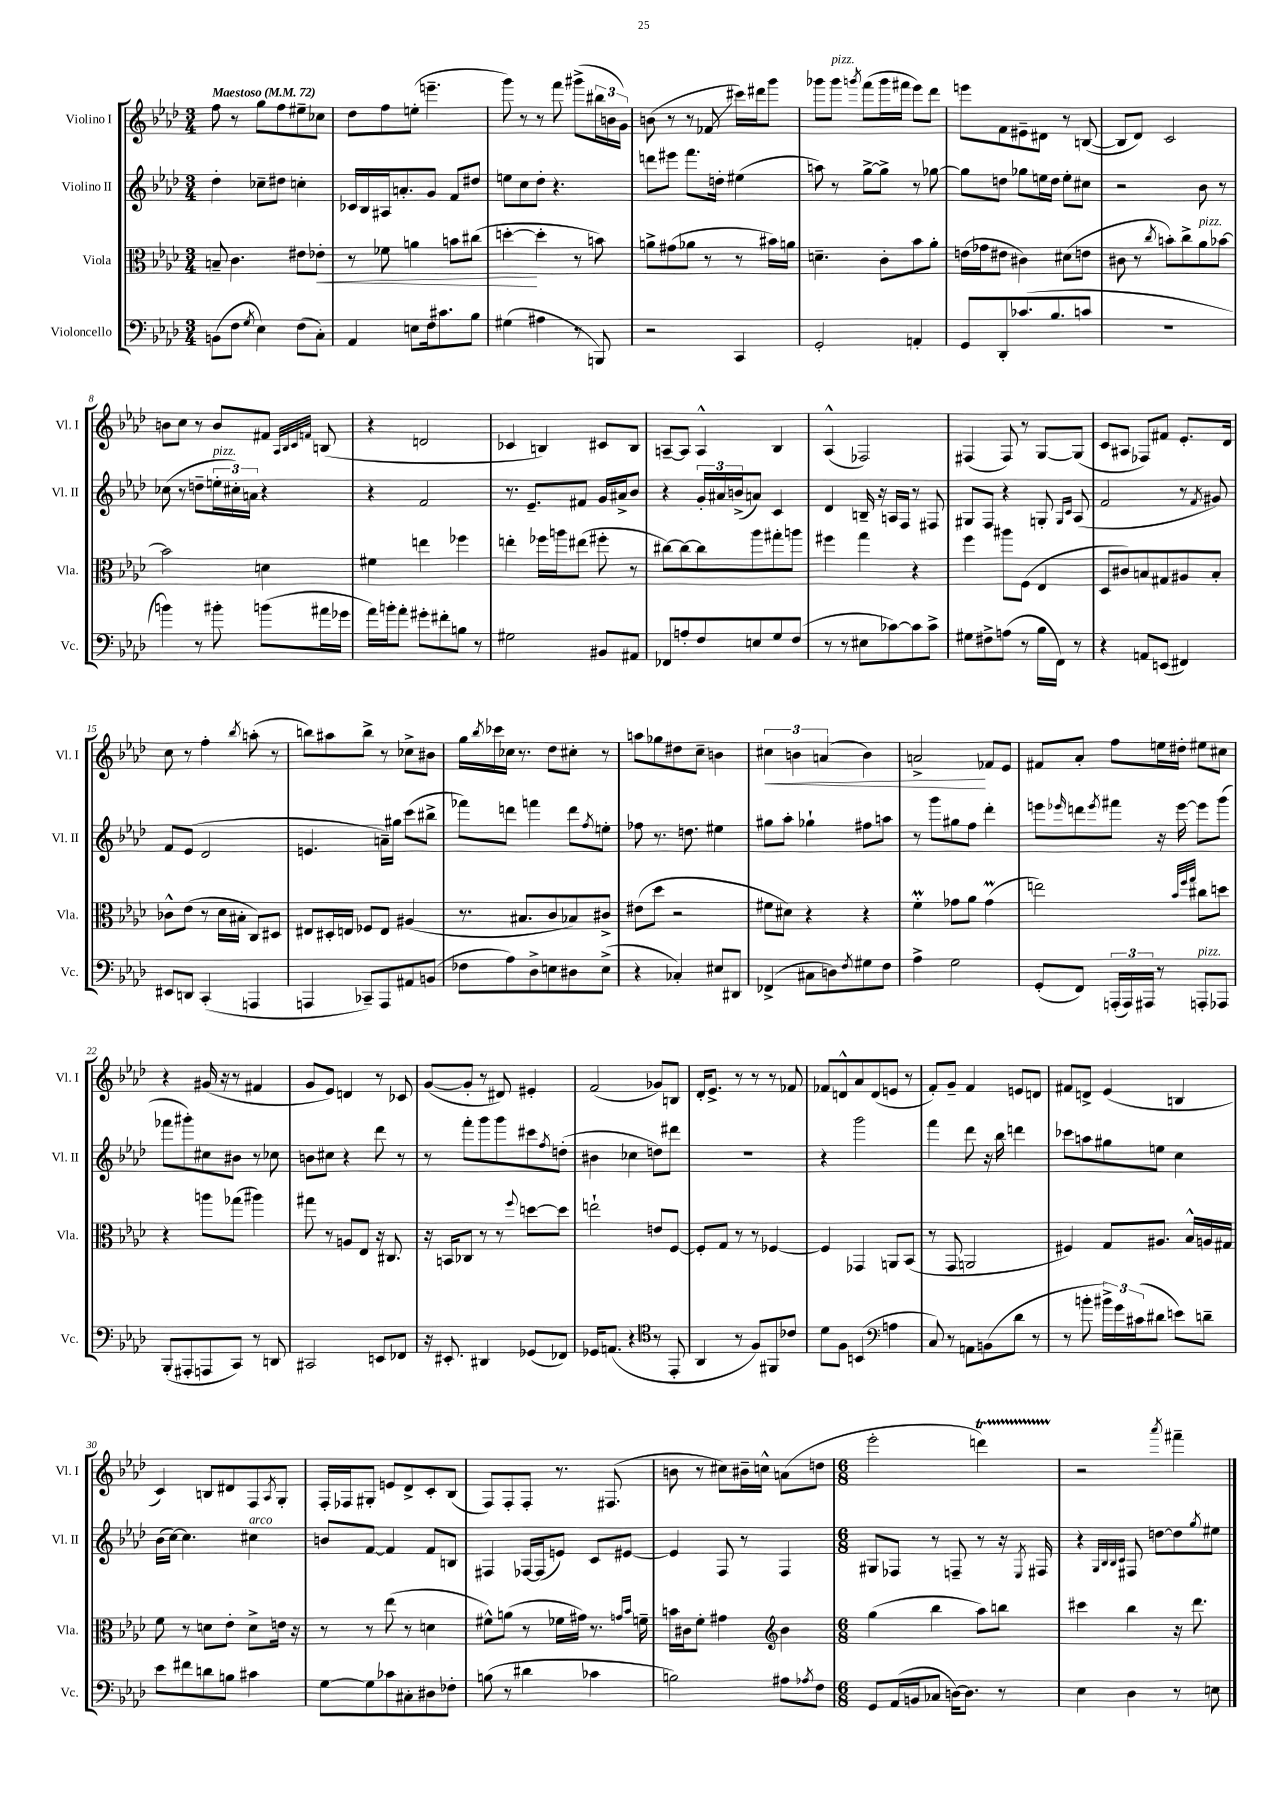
<<
\new StaffGroup <<
\new Staff = "s0" \with { instrumentName = "Violino I" shortInstrumentName = "Vl. I" } {
    \clef treble \key aes \major \numericTimeSignature \time 3/4 \tempo "Maestoso" 4 = 72
    f''8 r8 g''8 f''8 eis''8-- ces''8 |
    des''8 f''8 e''8-.( e'''4.-- |
    g'''8) r8 r8 f'''8 gis'''8->( \tuplet 3/2 { bis''16 b'16 g'16) } |
    b'8( r8 r8 fes'8\glissando cis'''16) dis'''16 g'''8 |
    ges'''8 ges'''8^\markup { \italic "pizz." } \acciaccatura { g'''8 } f'''8( g'''16 fis'''16 ees'''8) des'''8 |
    e'''8 f'8 eis'8-- dis'8 r8 b8~( |
    b8 des'8) c'2 |
    b'8 c''8 r8 b'8 fis'8 \grace { aes32 bes32 c'32 f'32 } b8( |
    r4 d'2 |
    ces'4 b4) cis'8 b8 |
    a8~-- a8 a4-^ bes4 |
    aes4-^( fes2) |
    fis4( fis8) r8 g8~ g8( |
    c'8 ais8 fes8) fis'8 ees'8.-. des'16 |
    c''8 r8 f''4-. \acciaccatura { bes''8 } a''8-.( r8 |
    b''8) ais''8 b''8-> r8 ces''8-> bis'8 |
    g''16 \acciaccatura { bes''8 } ces'''16 ces''16 r8. des''8 cis''8-. r8 |
    a''8 ges''8 dis''8 c''8-- b'4 |
    \tuplet 3/2 { cis''4\< b'4 a'4( } b'4) |
    a'2->\! fes'8 ees'8 |
    fis'8 aes'8-. f''8 e''16 dis''16-. eis''8 cis''8 |
    r4 gis'16( r16 r8 fis'4 |
    g'8 ees'8) d'4 r8 ces'8 |
    g'8~( g'8-. r8 dis'8) eis'4-. |
    f'2( ges'8) b8 |
    des'16-. ees'8.-> r8 r8 r8 fes'8 |
    fes'8 d'8-^ aes'8 d'8( e'8 r8 |
    f'8-.) g'8-- f'4 e'8 d'8 |
    fis'8 d'8-> ees'4( b4 |
    c'4) b8 dis'8 f8 \acciaccatura { aes8 } g8-. |
    f16-. fes16 gis8-. e'8 des'8-> c'8-. bes8( |
    f8) f8-. f8-. r8. fis8.( |
    b'8 r8 cis''8) bis'16-- c''16-^ a'8( d''8 |
    \numericTimeSignature \time 6/8 ees'''2-. d'''4\startTrillSpan) |
    r2\stopTrillSpan \acciaccatura { aes'''8 } fis'''4-- \bar "|." |
}
\new Staff = "s1" \with { instrumentName = "Violino II" shortInstrumentName = "Vl. II" } {
    \clef treble \key aes \major \numericTimeSignature \time 3/4
    des''4-. ces''8-- dis''8 c''4-. |
    ces'16 bes16 ais16 a'8.-. g'8 f'8 dis''8 |
    e''8 c''8 des''8-. r4. |
    d'''8 eis'''8 f'''8. d''16-. eis''4( |
    a''8) r8 g''8~-> g''8-> r8 ges''8~ |
    ges''8 d''8 ges''8 e''16 d''16 e''8-. cis''8 |
    r2 bes'8 r8 |
    ces''8( r8 d''8-- \tuplet 3/2 { e''16-.^\markup { \italic "pizz." } cis''16-.) a'16 } r4 |
    r4 f'2 |
    r8. ees'8.-- fis'8 g'16 ais'16-> bes'8 |
    r4 \tuplet 3/2 { g'16-. ais'16 b'16->( } a'8) c'4 |
    des'4 b16-- r16 a16 f16 r8 fis8 |
    gis8 f8 r4 g8-. \grace { g16 c'16 } aes8( |
    f'2 r8 \acciaccatura { f'8 } gis'8) |
    f'8 ees'8( des'2 |
    e'4. a'16--) gis''16 c'''8( bis''8-> |
    fes'''8) d'''8 f'''4 d'''8 \acciaccatura { f''8 } e''8-. |
    fes''8 r8. d''8. eis''4 |
    gis''8 aes''8-. ges''4-! fis''8 a''8 |
    r8 g'''8 gis''8 f''8 des'''4-. |
    e'''8 \grace { ees'''16 } d'''8 \acciaccatura { ees'''8 } fis'''8 r16 ees'''16~ ees'''8 g'''8( |
    fes'''8 gis'''8-.) cis''8 bis'8 r8 ces''8 |
    b'8 cis''8 r4 des'''8 r8 |
    r8 f'''8-. g'''8 g'''8 cis'''8 \acciaccatura { f''8 } d''8-.( |
    bis'4 ces''4 d''8) dis'''8 |
    R2. |
    r4 g'''2 |
    f'''4 des'''8 r16 bes''16 d'''4 |
    ces'''8 a''8 gis''8 e''8 c''4 |
    bes'16( c''16~) c''4. cis''4^\markup { \italic "arco" } |
    b'8 f'8~ f'4 f'8 b8 |
    fis4 fes16~ fes16( e'8) c'8 eis'8~ |
    eis'4 f8 r8 f4 |
    \numericTimeSignature \time 6/8 gis8 fes8 r8 f8-- r8 r16 \acciaccatura { ees8 } fis16 |
    r4 \grace { g32 bes32 bes32 c'32 } fis8 d''8~ d''8 \acciaccatura { g''8 } eis''8 \bar "|." |
}
\new Staff = "s2" \with { instrumentName = "Viola" shortInstrumentName = "Vla." } {
    \clef alto \key aes \major \numericTimeSignature \time 3/4
    b8-- c'4. eis'8 ees'8-.\< |
    r8 fes'8 a'4 b'8 cis''8( |
    d''4~-.\! d''4-. r8 b'8) |
    a'8-> gis'8( aes'8 r8 r8 bis'16) a'16 |
    d'4.-- c'8-. bes'8 aes'8-. |
    e'16( ges'16 eis'8 cis'4) dis'8( e'8 |
    cis'8 r8 \acciaccatura { c''8 } b'8-.) c''8-> aes'8^\markup { \italic "pizz." } bes'8~ |
    bes'2 d'4 |
    fis'4 e''4 fes''4 |
    e''4-. fes''16 a''16 eis''8( fis''8-. r8 |
    cis''8~) cis''8~ cis''8 aes''8 gis''8-. a''8 |
    fis''4 g''4 r4 |
    f''4 ais''8 f8( ees4 |
    des8 cis'8) b8 gis8 ais8 b8-. |
    ces'8-^ ees'8( r8 des'16 bis16-. c8) dis8 |
    eis8 dis16-. e16 fes8 e8 ais4( |
    r8. bis8. c'8 bes8) cis'8-> |
    eis'8( des''8 r2 |
    fis'8 dis'8) r4 r4 |
    f'4-.\prall ges'8 aes'8 ges'4\prall( |
    e''2) \grace { bes'32 f''32 g''32 } cis''8 d''8 |
    r4 a''8 ges''8( ais''4) |
    gis''8 r8 a8 ees8 r16 cis8. |
    r16 b,16 ces8 r8 r8 \appoggiatura { f''8 } d''8~ d''8 |
    e''2-! e'8 f8~ |
    f8-. g8 r8 r8 fes4~ |
    fes4 ges,4 a,8 bes,8( |
    r8 g,8 a,2 |
    fis4) g8 ais8. bes16-^ a16 gis16 |
    f'8 r8 d'8 ees'8-. d'8-> e'16 r16 |
    r8 r8 ees''8( r8 d'4 |
    fis'8-^) a'8( r8 fes'16 gis'16) r8. \grace { g'16 bes'16 } f'16-- |
    b'16 cis'16 f'8-. gis'4 b'4 |
    \numericTimeSignature \time 6/8 \clef treble g''4( bes''4 aes''8) b''8 |
    cis'''4 bes''4 r16 des'''8. \bar "|." |
}
\new Staff = "s3" \with { instrumentName = "Violoncello" shortInstrumentName = "Vc." } {
    \clef bass \key aes \major \numericTimeSignature \time 3/4
    b,8( f8 \acciaccatura { g8 } ees4) f8( c8-.) |
    aes,4 e8 f16 cis'8. bes8 |
    gis4( ais4 r8 b,,8) |
    r2 c,4 |
    g,2-. a,4-. |
    g,8 des,8-. ces'8.( bes8. c'8 |
    R2. |
    b'4) r8 bis'8-. b'8( ais'16 ges'16 |
    aes'16) b'16-. aes'8-. gis'8-. fis'8-. b8 r8 |
    gis2 bis,8 ais,8 |
    fes,8 a8-. f8 e8 g8 f8( |
    r8 r8 eis8 ces'8~) ces'8 ces'8-> |
    gis8 fis8-> a8( r8 bes16 f,16) r8 |
    r4 a,8 e,8( fis,4) |
    eis,8 d,8 c,4-.( a,,4 |
    a,,4 ces,8--) a,,8 ais,8 b,8( |
    fes8 aes8) des8-> e8 dis8 e8->( |
    r4 ces4-.) eis8 dis,8 |
    fes,4->( cis8 d8) \acciaccatura { f8 } gis8 f8 |
    aes4-> g2 |
    g,8-.( f,8) \tuplet 3/2 { a,,16-.( a,,16) ais,,16 } r8 a,,8-.^\markup { \italic "pizz." } aes,,8 |
    bes,,8-.( ais,,8-. a,,8 c,8) r8 d,8 |
    cis,2 e,8 fes,8 |
    r16 eis,8.-. dis,4 ges,8( fes,8) |
    ges,16 a,8.( r4 r8 ees,8-. |
    \clef tenor aes,4 r8 f8) fis,8 ces'8 |
    des'8 f8 b,4( a4 |
    \clef bass c8) r8 a,8 b,8( des'8 r8 |
    r8 b'8-. \tuplet 3/2 { bis'16->) g'16 cis'16( } dis'8 e'8) d'8-- |
    ees'8 fis'8 d'8 b8 cis'4 |
    g8~ g8 ces'8 cis8-. dis8 fes8-. |
    b8( r8 dis'4 ces'4 |
    b2) ais8 \acciaccatura { aes8 } f8 |
    \numericTimeSignature \time 6/8 g,8 aes,16( b,16 ces8 d16~) d8. r8 |
    ees4 des4 r8 e8 \bar "|." |
}
>>
>>
